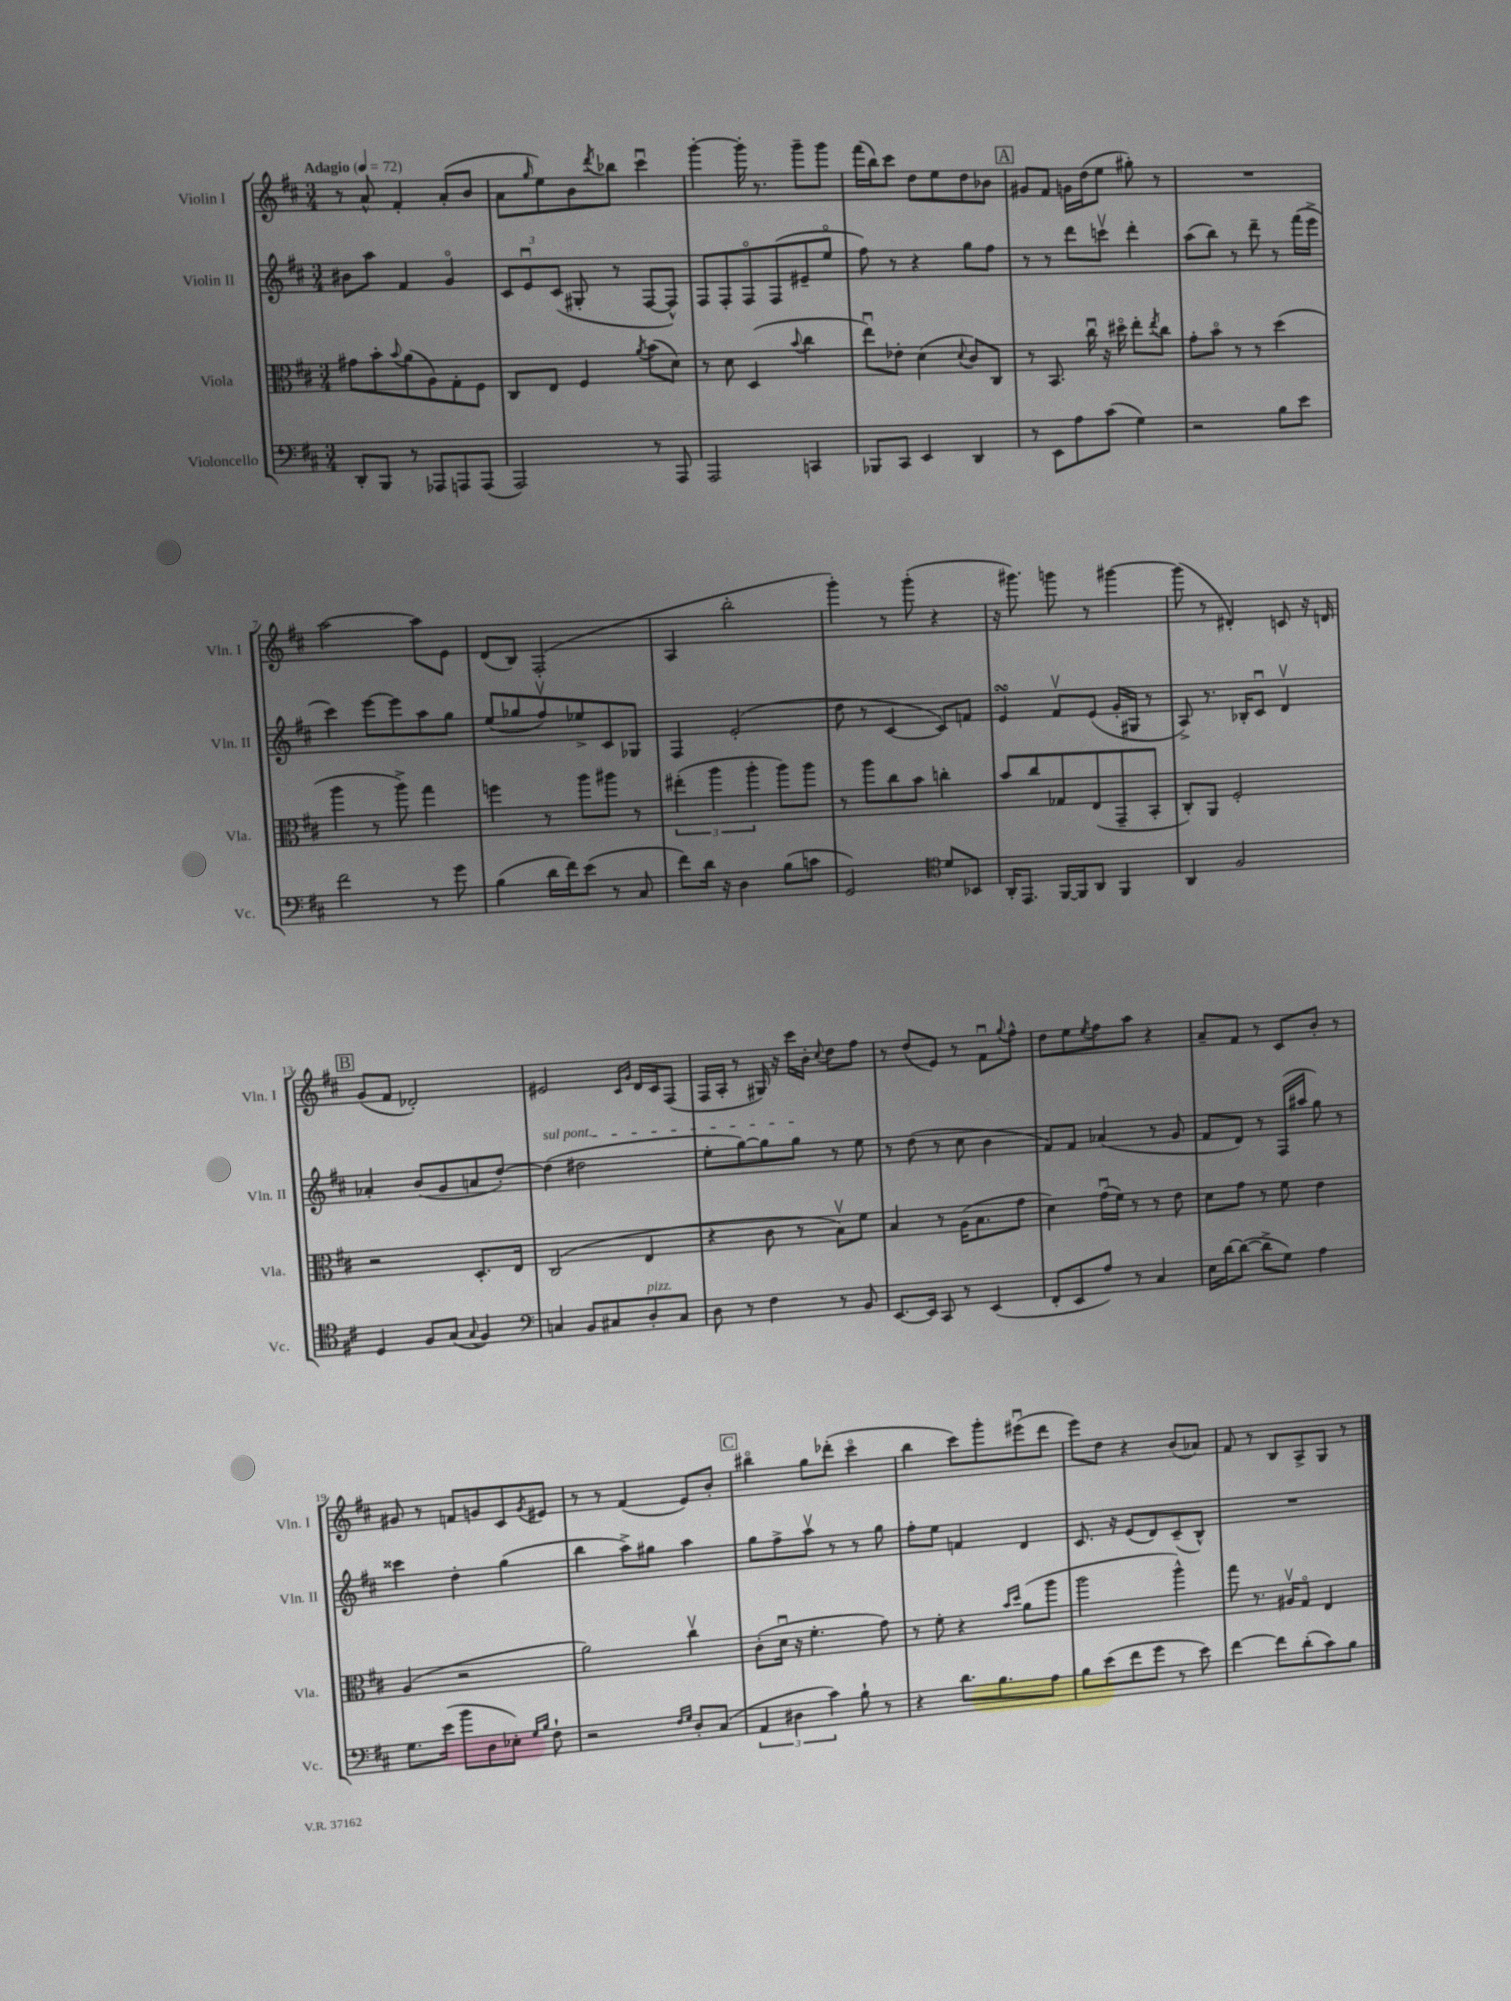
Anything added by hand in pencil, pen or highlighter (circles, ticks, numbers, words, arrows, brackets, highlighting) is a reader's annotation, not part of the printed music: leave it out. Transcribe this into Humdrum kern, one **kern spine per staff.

**kern	**kern	**kern	**kern
*part4	*part3	*part2	*part1
*staff4	*staff3	*staff2	*staff1
*I"Violoncello	*I"Viola	*I"Violin II	*I"Violin I
*I'Vc.	*I'Vla.	*I'Vln. II	*I'Vln. I
*clefF4	*clefC3	*clefG2	*clefG2
*k[f#c#]	*k[f#c#]	*k[f#c#]	*k[f#c#]
*M3/4	*M3/4	*M3/4	*M3/4
*MM72	*MM72	*MM72	*MM72
=1	=1	=1	=1
!	!	!	!LO:TX:a:B:t=Adagio
8DD'/L	8g#X\L	8b#X\L	8r
8BBB/J	8b'\	8aa\J	8a^^/
.	8qqb/	.	.
8r	(8a\	4f#/	4f#'/
8AAA-X/L	8A\)	.	.
8AAAn/	8G'\	4g/	(8a'/L
(8AAA/J	8F#\J	.	8b/J
=2	=2	=2	=2
2AAA/)	8C#/L	12c#/L	8a\L
.	.	12eu/	.
.	.	.	16qqgg/
.	8E/J	.	8ee\)
.	.	(12c#/J	.
.	4F#/	8G#X'/	8b\
.	.	.	8qddd/
.	.	8r	8bb-X\J
.	8qa/	.	.
8r	(8b\L	[8F#/L	4ccc#u\
8AAA/	8d\J)	8F#^^/J])	.
=3	=3	=3	=3
2AAA/	8r	8F#/L	[4ggg'\
.	8d\	8F#'/	.
.	(4D/	8F#/	16ggg'\]
.	.	.	8.r
.	.	(8F#/	.
.	8qqb/	.	.
4CCn/	4cc#\	8e#X~/	8ggg~\L
.	.	8ee/J	8ggg\J
=4	=4	=4	=4
8BBB-X/L	8eeu\L)	8ff#\)	(16fff#\LL
.	.	.	16bb\J)
8CC#/J	8e-X'\J	8r	8ccc#\J
4EE/	(4d\	4r	8dd\L
.	.	.	8ee\
.	8qqd/	.	.
4DD/	8c#/L)	8gg\L	8dd\
.	8C#/J	8ff#\J	8b-X\J
!!LO:REH:place=s1:t=A
=5	=5	=5	=5
8r	8r	8r	8g#X/L
8EE\L	8.BB/	8r	8f#/J
8A\	.	8ddd\L	16gn\LL
.	16cc#u\	.	(16dd\J
(8c#\J	16r	8cccnv\J	8ee\J
.	16dd#X\	.	.
4G\)	8ee'\L	4ddd'\	8gg#X'\)
.	8qee/	.	.
.	8cc#\J	.	8r
=6	=6	=6	=6
2r	8g'\L	(8aa\L	2.r
.	8b\J	8bb\J)	.
.	8r	8r	.
.	8r	8ddd~\	.
8B\L	(4dd\	8r	.
8e\J	.	(16fff#\LL	.
.	.	16eee^\JJ	.
!!LO:LB:g=z
=7	=7	=7	=7
2f#\	4aa\	4ccc#\)	[2aa\
.	8r	[8eee\L	.
.	8aa^\)	8eee\]	.
8r	4gg\	8aa\	8aa\L]
8g\	.	8gg\J	8e\J
=8	=8	=8	=8
(4B\	4ffn\	(8ee/L	(8d/L
.	.	8gg-X/	8B/J)
16d\LL	8r	8ff#v/)	(2F#'/
16f#\J)	.	.	.
(8e\J	8aa\L	8ee-X^/	.
8r	8aa#X\J	8c#/	.
8C#/	8r	8G-X/J	.
=9	=9	=9	=9
8f#\L)	(6ee#X'\	4F#/	4A/
16d\Jk	.	.	.
.	6aa\	.	.
16r	.	.	.
4D\	.	(2e'/	2bb'\
.	6aa'\	.	.
(8B\L	8aa\L)	.	.
8cn\J	8aa\J	.	.
=10	=10	=10	=10
2GG/)	8r	8dd\	4ggg'\)
.	8aa\L	8r	.
.	8cc#\	[4c#/	8r
.	8b\J	.	(8ggg'\
*clefC4	*	*	*
8d/L	4ccn'\	8c#/L])	4r
8BB-X/J	.	8fn/J	.
=11	=11	=11	=11
16AA'/KL	8b/L	4esSSS/	16r
8.EE/J	.	.	8.ggg#X\)
.	8cc#/	.	.
[16FF#/LL	8G-X/	8f#v/L	8gggn\
16FF#/J]	.	.	.
8AA/J	(8E/	(8e/J	8r
4FF#/	8GG~/	16g'/LL	[4ggg#X\
.	.	16G#X/JJ	.
.	8BB'/J	8r	.
=12	=12	=12	=12
4AA/	8C#'/L)	8A^/)	(8ggg#\]
.	8AA/J	8.r	8r
2F#/	2F#'/	.	4d#X'/)
.	.	16B-X'/KL	.
.	.	8c#u/J	.
.	.	4dv/	8cn/
.	.	.	16r
.	.	.	16dn/
!!LO:LB:g=z
!!LO:REH:place=s1:t=B
=13	=13	=13	=13
4D/	2r	4a-X'/	(8g/L
.	.	.	8f#/J
8F#/L	.	(8b/L	2d-X'/)
(8G/J	.	8g/	.
8qqG/	.	.	.
4F#/)	8.D'/L	8an/	.
.	.	[8dd'/J)	.
.	16E/Jk	.	.
=14	=14	=14	=14
*clefF4	*	*	*
!	!	!LO:TX:a:i:t=sul pont.	!
4Cn/	(2C#/	(4dd\]	2e#X/
8BB/L	.	2dd#X\	.
8C#X/	.	.	.
.	.	.	16qqc#/LL
.	.	.	16qqg/JJ
!LO:TX:a:i:t=pizz.	!	!	!
8D'/	4E/	.	16d/LL
.	.	.	16c#/J
8C#/J	.	.	(8F#/J
=15	=15	=15	=15
8D\	4r	8ee'\L	16F#/LL
.	.	.	16A'/JJ
8r	.	[8gg\)	8r
4F#\	8c#\	8gg\]	16G#X/)
.	.	.	16r
.	8r	8gg\J	16ccc#\LL
.	.	.	16b'\JJ
.	.	.	8qqcc#/
8r	8Bv\L)	8r	8dd\L
8BB/	8f#\J	8ee\	8ff#\J
=16	=16	=16	=16
[8.EE/L	4B/	8r	8r
.	.	(8dd\	(8dd/L
16EE/Jk]	.	.	.
8CC#/	8r	8r	8e/J)
8r	(16A\KL	8cc#\	8r
.	8.B\	.	.
(4EE/	.	4b\	8f#u\L
.	.	.	8qqgg/
.	8g\J	.	8ff#^^\J
=17	=17	=17	=17
8FF#'/L	4d\)	8f#/L)	8dd\L
8EE/	.	8f#/J	8ee\
.	.	.	8qee/
8A/J)	(16gu\LL	(4a-X/	8ff#\
.	16f#\JJ)	.	.
8r	8r	.	8aa\J
4C#/	8r	8r	4r
.	8e\	8g/	.
=18	=18	=18	=18
16E\LL	8d\L	8f#/L	8a~/L
[16d\J	.	.	.
(8d\J_	8g\J	8d/J)	8f#/J
8d^\L]	8r	8r	8r
8G\J)	8f#\	(16F#/LL	8c#/L
.	.	16aa#X/JJ	.
4A\	4e\	8gg\)	8b'/J
.	.	8r	8r
!!LO:LB:g=z
=19	=19	=19	=19
8.G\L	(4A/	4ccc##X\	8g#X/
.	.	.	8r
(16e\Jk	.	.	.
8b\L	2r	4dd'\	8fn/L
8D\	.	.	8gn/
8E-X'\J)	.	(4gg\	8c#/
16qqG/LL	.	.	.
16qqB/JJ	.	.	8qg/
8F#`\	.	.	8e#X/J
=20	=20	=20	=20
2r	2a\)	4bb\	8r
.	.	.	8r
.	.	8aa^\L)	(4f#/
.	.	8gg#X\J	.
16qqF#/LL	.	.	.
16qqG/JJ	.	.	.
8D'/L	4cc#v\	4aa\	8e/L)
(8C#/J	.	.	8b'/J
!!LO:REH:place=s1:t=C
=21	=21	=21	=21
6AA/	(8c#'\L	8gg\L	4bb#X\
.	16du\Jk	8ff#^\	.
6D#X\	.	.	.
.	16r	.	.
.	4.f#'\	8aav\J	8gg\L
6c#\)	.	.	.
.	.	8r	(8ddd-X'\J
8B`\	.	8r	4ccc#\
8r	8g\)	8gg\	.
=22	=22	=22	=22
4r	8r	8ff#'\L	4bb\
.	8f#'\	8ee\J	.
8.d\L	4r	4fn/	8ccc#\L)
.	.	.	8ggg'\
8.B\	.	.	.
.	16qqb/LL	.	.
.	16qqdd/JJ	.	.
.	(8a\L	4d/	(8eee#Xu\
8A\J	8aa\J	.	8ddd\J
=23	=23	=23	=23
8B\L	2aa\	8.c#/	8eee\L)
(8e\	.	.	8dd\J
.	.	16r	.
8f#\	.	(8e/L	4r
8g\J	.	8d/)	.
8r	4aa^^\)	(8c#~/	(8b/L
8e\)	.	8B^^/J)	8a-X/J)
=24	=24	=24	=24
[4f#\	8gg\	2.r	8f#/
.	8.r	.	8r
8f#\L]	.	.	8B/L
.	16A#Xv/KL	.	.
(8d'\	8G/J	.	8A^/
8c#\)	4E/	.	8G/J
8B\J	.	.	8r
==	==	==	==
*-	*-	*-	*-
